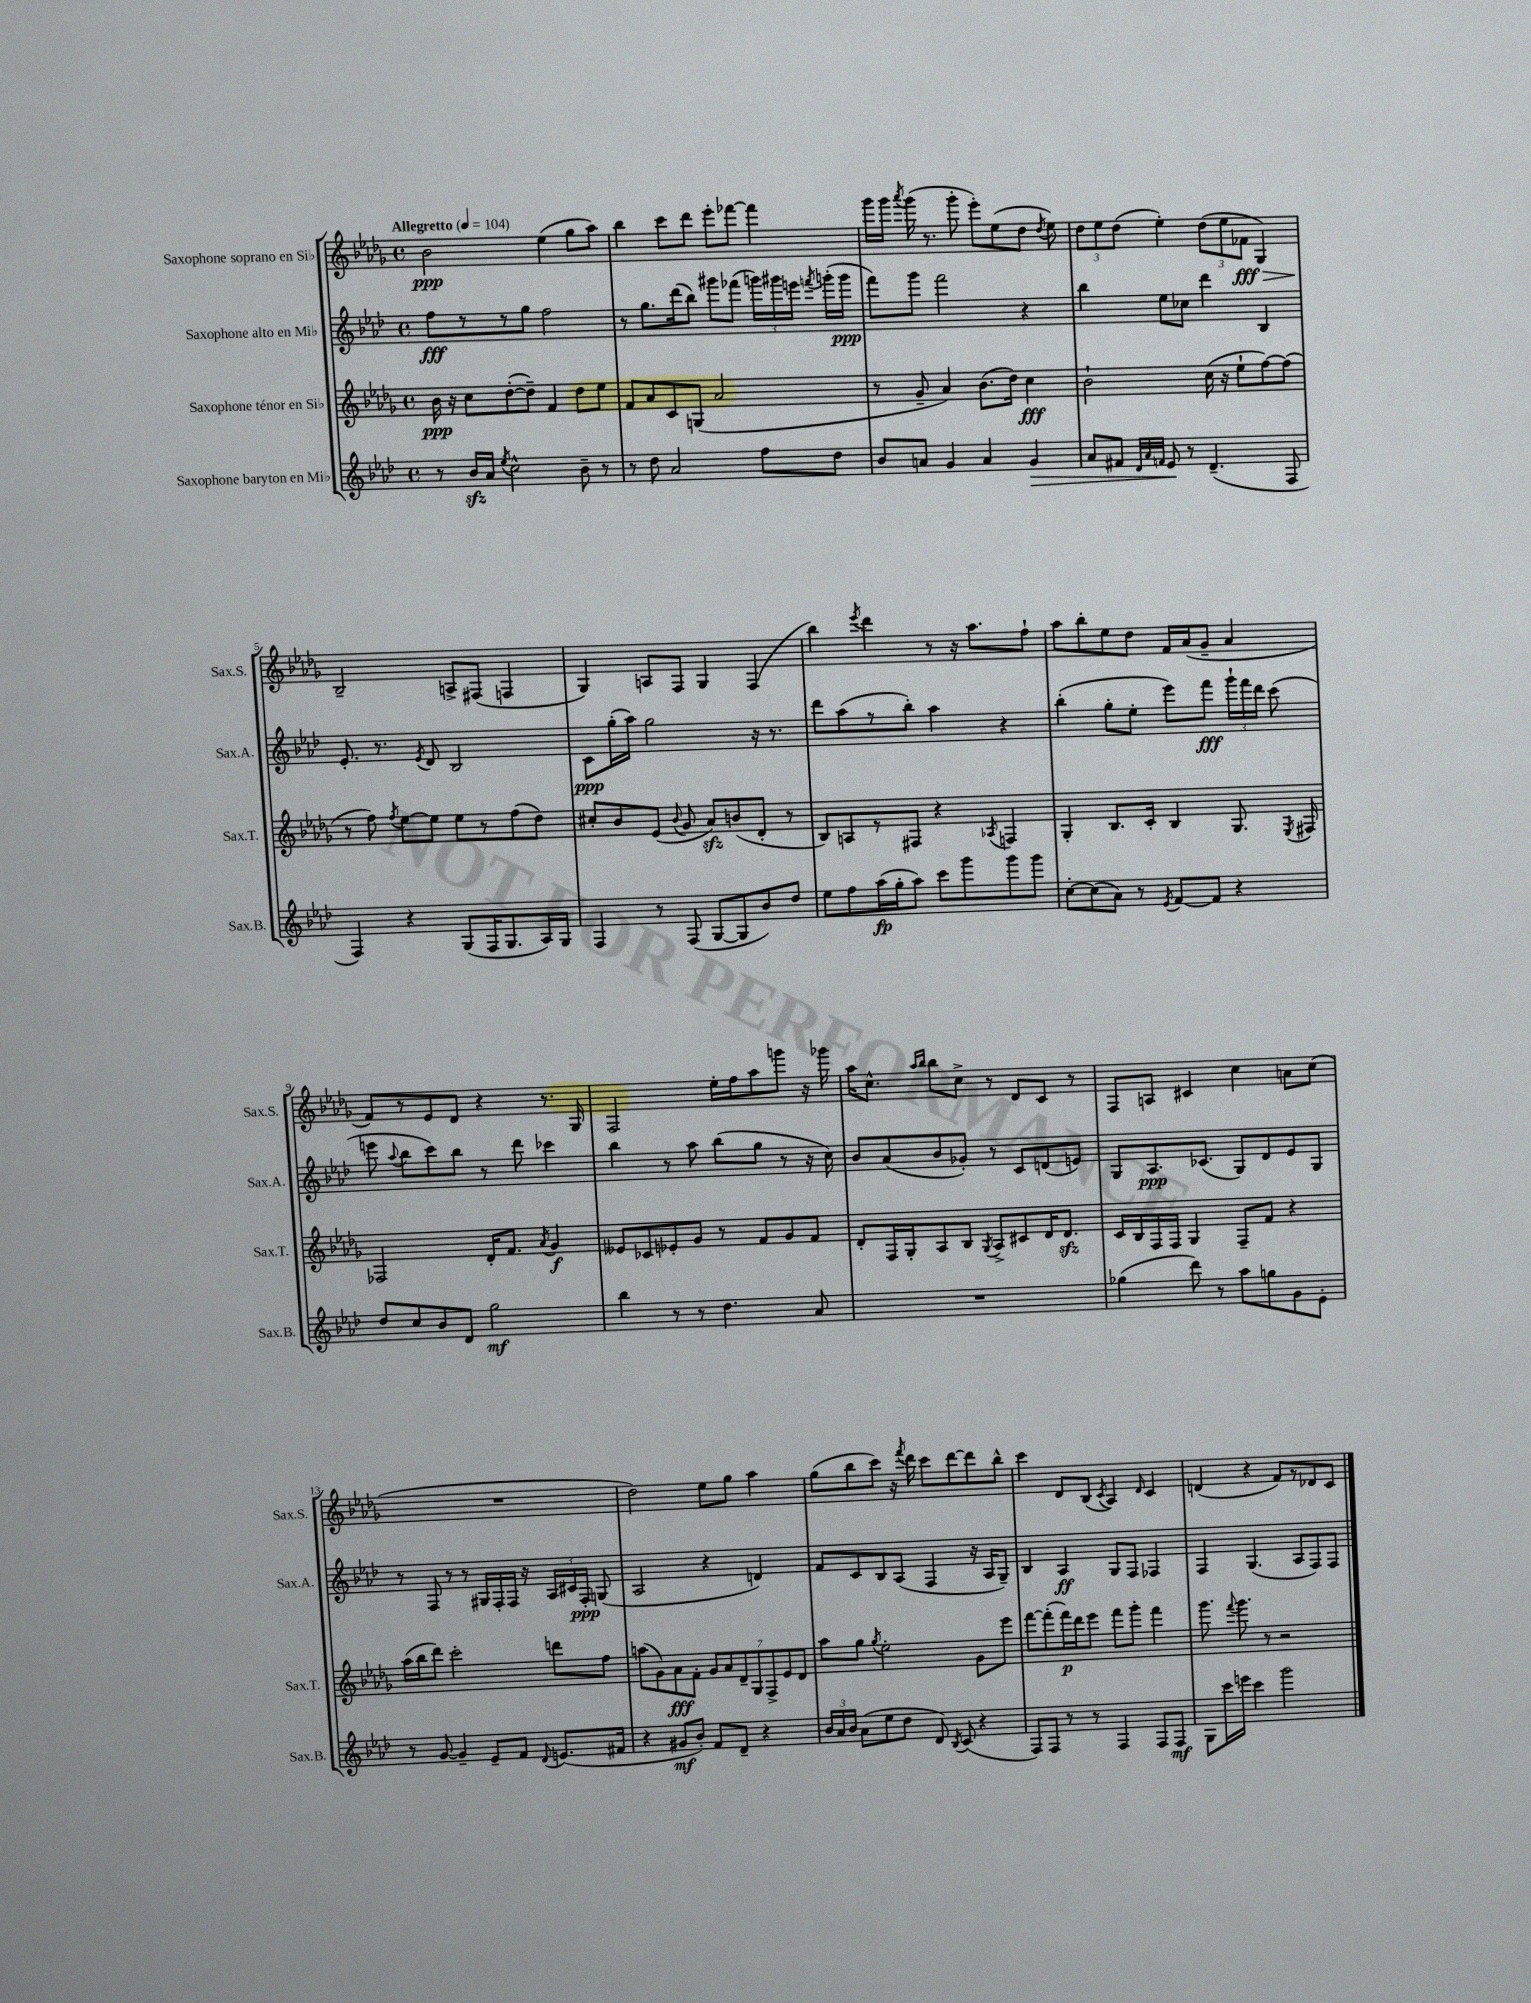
<<
\new StaffGroup <<
\new Staff = "s0" \with { instrumentName = "Saxophone soprano en Sib" shortInstrumentName = "Sax.S." } {
    \clef treble \key des \major \defaultTimeSignature \time 4/4 \tempo "Allegretto" 4 = 104
    \autoBeamOff bes'2\ppp ees''4( ges''8[ aes''8]) |
    bes''4 c'''8[ des'''8] ees'''8[-. fes'''8]~ fes'''4 |
    ges'''16[ ges'''16] \acciaccatura { aes'''8 } ges'''16( r8. ges'''8-. ees'''8[-.) ees''8( des''8] \acciaccatura { des''8 } ees''8) |
    \tuplet 3/2 { des''8[ ees''8 des''8]( } ees''4-.) \tuplet 3/2 { des''8[( ees''8 fes'8]\fff\> } ges4) |
    bes2--\! a8[-> fis8]( f4 |
    ges4) a8[ f8] ges4 f4( |
    bes''4) \acciaccatura { ees'''8 } des'''4 r8 r16 aes''8.[ f''8]-! |
    aes''8[ bes''8-. ees''8 des''8] f'16[ aes'16( ges'8]-- aes'4 |
    f'8[) r8 ees'8 des'8] r4 r8. ges16 |
    f2 ees''16[-. f''16 aes''8 g'''8] r16 ges'''16 |
    aes''16[ c''8.]-^ \grace { aes''16[ bes''16] } bes''8[ c''8]-> r8 des'8[ c'8] r8 |
    f8[ a8] cis'4 c''4 a'8[ c''8]( |
    R1 |
    des''2) ees''8[ ges''8] aes''4 |
    ges''8[( bes''8 c'''8]) r16 \acciaccatura { f'''8 } des'''16 c'''8[ des'''8~ des'''8 bes''8]-^ |
    c'''4 des'8[ bes8]( \acciaccatura { c'8 } aes4) \grace { des'16 } c'4 |
    d'4( r4 f'8[) r8 des'8 c'8] \bar "|." |
}
\new Staff = "s1" \with { instrumentName = "Saxophone alto en Mib" shortInstrumentName = "Sax.A." } {
    \clef treble \key aes \major \defaultTimeSignature \time 4/4
    \autoBeamOff f''8[\fff r8 r8 g''8] f''2 |
    r8 g''8.[ des'''16( bes''8]) gis'''8[ fes'''8]( \tuplet 3/2 { g'''16[) gis'''16 e'''16] } \acciaccatura { f'''8 } g'''16[-.( g'''16]\ppp |
    f'''8[) g'''8] f'''2 r4 |
    bes''4 ees''8[ ces''8] des'''4 bes4 |
    ees'8.-. r8. \acciaccatura { ees'8 } des'8 bes2 |
    c'8[\ppp g''16-.( aes''16]) g''2 r16 r8. |
    des'''8[ aes''8( r8 bes''8]-.) aes''4 r4 |
    bes''4-.( g''8[-. ees''8]-. ees'''8[) f'''8]\fff \tuplet 3/2 { g'''16[-! f'''16 des'''16] } c'''8( |
    e'''8 \appoggiatura { aes''8 } bes''8[ c'''8) bes''8] r8 des'''8 ces'''4 |
    bes''4 r8 aes''8 bes''8[( g''8] r8 r16 c''16) |
    bes'8[ aes'8( bes'8 ges'8]-.) r8 c'8[ d'8( e'8]) |
    g8[ aes8.\ppp ces'8.]( g8[) des'8 ees'8 g8] |
    r8 f8 r8 r8 gis16[ f16-. f16] r16 \tuplet 3/2 { aes16[ cis'16 f16]-.\ppp } g8( |
    aes2 r4 d'4) |
    f'8[ c'8 bes8 aes8]( f4 r16 aes16[ g8]--) |
    bes4 aes4\ff g8[ f8] fes4 |
    f4 g4.( aes8[ f8) f8] \bar "|." |
}
\new Staff = "s2" \with { instrumentName = "Saxophone ténor en Sib" shortInstrumentName = "Sax.T." } {
    \clef treble \key des \major \defaultTimeSignature \time 4/4
    \autoBeamOff bes'16\ppp r16 c''8[ des''8~-.( des''8]--) f'4 des''8[ ees''8] |
    f'8[ aes'8 c'8 g8]( aes'2 |
    r8 ges'8-- aes'4) bes'8.[( des''16]) c''4\fff |
    bes'2-! c''16( r16 ees''8[-! f''8~) f''8]( |
    r8 f''8) \acciaccatura { f''8 } ees''8[~ ees''8] ees''8[ r8 f''8( des''8]) |
    cis''8[-. bes'8 ees'8]( \appoggiatura { bes'8 } ges'8 aes'8[\sfz) b'8( des'8]-. r8 |
    bes8[) a8 r8 fis8] r4 \acciaccatura { aes8 } f4 |
    ges4-. bes8.[ c'16]-. bes4 ges8. \acciaccatura { ees8 } fis16 |
    fes2 des'16[-. f'8.] \acciaccatura { aes'8 } ges'4\f |
    eeses'8[ ces'8 ees'8-. ges'8] r8 f'8[ ges'8 f'8] |
    des'8[-. f16 ges16-. aes8 bes8] \acciaccatura { ges8 } aes8[-> cis'8 des'16 des'8.]\sfz |
    c'16[ bes16 f16 f16] ges4 f8[-- f'8] r4 |
    aes''16[( bes''16 des'''8]) c'''2-. d'''8[ f''8] |
    a''8[( ges'8) aes'8\fff f'8]-. \tuplet 7/4 { ges'8[ aes'8 des'8-- ges8 f8-> ees'8 des'8] } |
    aes''8[ ges''8] \acciaccatura { ges''8 } ees''2-. ges'8[ ees'''8] |
    f'''8[~ f'''8-.( f'''16\p) des'''16 ees'''8] f'''8[ ges'''8]-. f'''4 |
    ges'''8. \appoggiatura { f'''8 } ges'''8. r8 r2 \bar "|." |
}
\new Staff = "s3" \with { instrumentName = "Saxophone baryton en Mib" shortInstrumentName = "Sax.B." } {
    \clef treble \key aes \major \defaultTimeSignature \time 4/4
    \autoBeamOff r8 bes'16[\sfz aes'16] \acciaccatura { ees''8 } c''2-^ bes'8-- r8 |
    r8 des''8 aes'2 f''8[ des''8] |
    bes'8[ a'8] g'4 a'4 g'4\> |
    aes'8[ fis'8] \grace { des'32[ aes'32 f'32] } ees'8\! r8 des'4.--( f8 |
    f4) r4 g8[( f16 g8. aes16) g16] |
    f4 r8 f8( g8[~ g8 bes'8) des''8] |
    ees''8[ f''8 aes''16\fp( g''16-. aes''8]) c'''8[ g'''8 g'''8 g'''8] |
    c''8[~-. c''8( aes'8]) r8 \acciaccatura { ees'8 } f'8[~ f'8] r4 |
    des''8[ c''8 bes'8 des'8] g''2\mf |
    bes''4 r8 r8 des''4. aes'8 |
    R1 |
    ges''4( des'''8) r8 aes''8[ g''8 g'8 ees'8]-. |
    r8 g'8~ g'4-- ees'8[-- f'8] \appoggiatura { des'8 } e'8.[( fis'16] |
    r4 gis'8[\mf bes'8]-.) f'8[ des'8]-- r4 |
    \tuplet 3/2 { bes'16[ aes'16 bes'16] } aes'8[( ees''8 des''8] des'8) \acciaccatura { bes8 } c'8( r4 |
    f8[) f8] r8 r8 f4 f8[ f8]\mf |
    g8[ c'''16 e'''16] c'''4 g'''2 \bar "|." |
}
>>
>>
